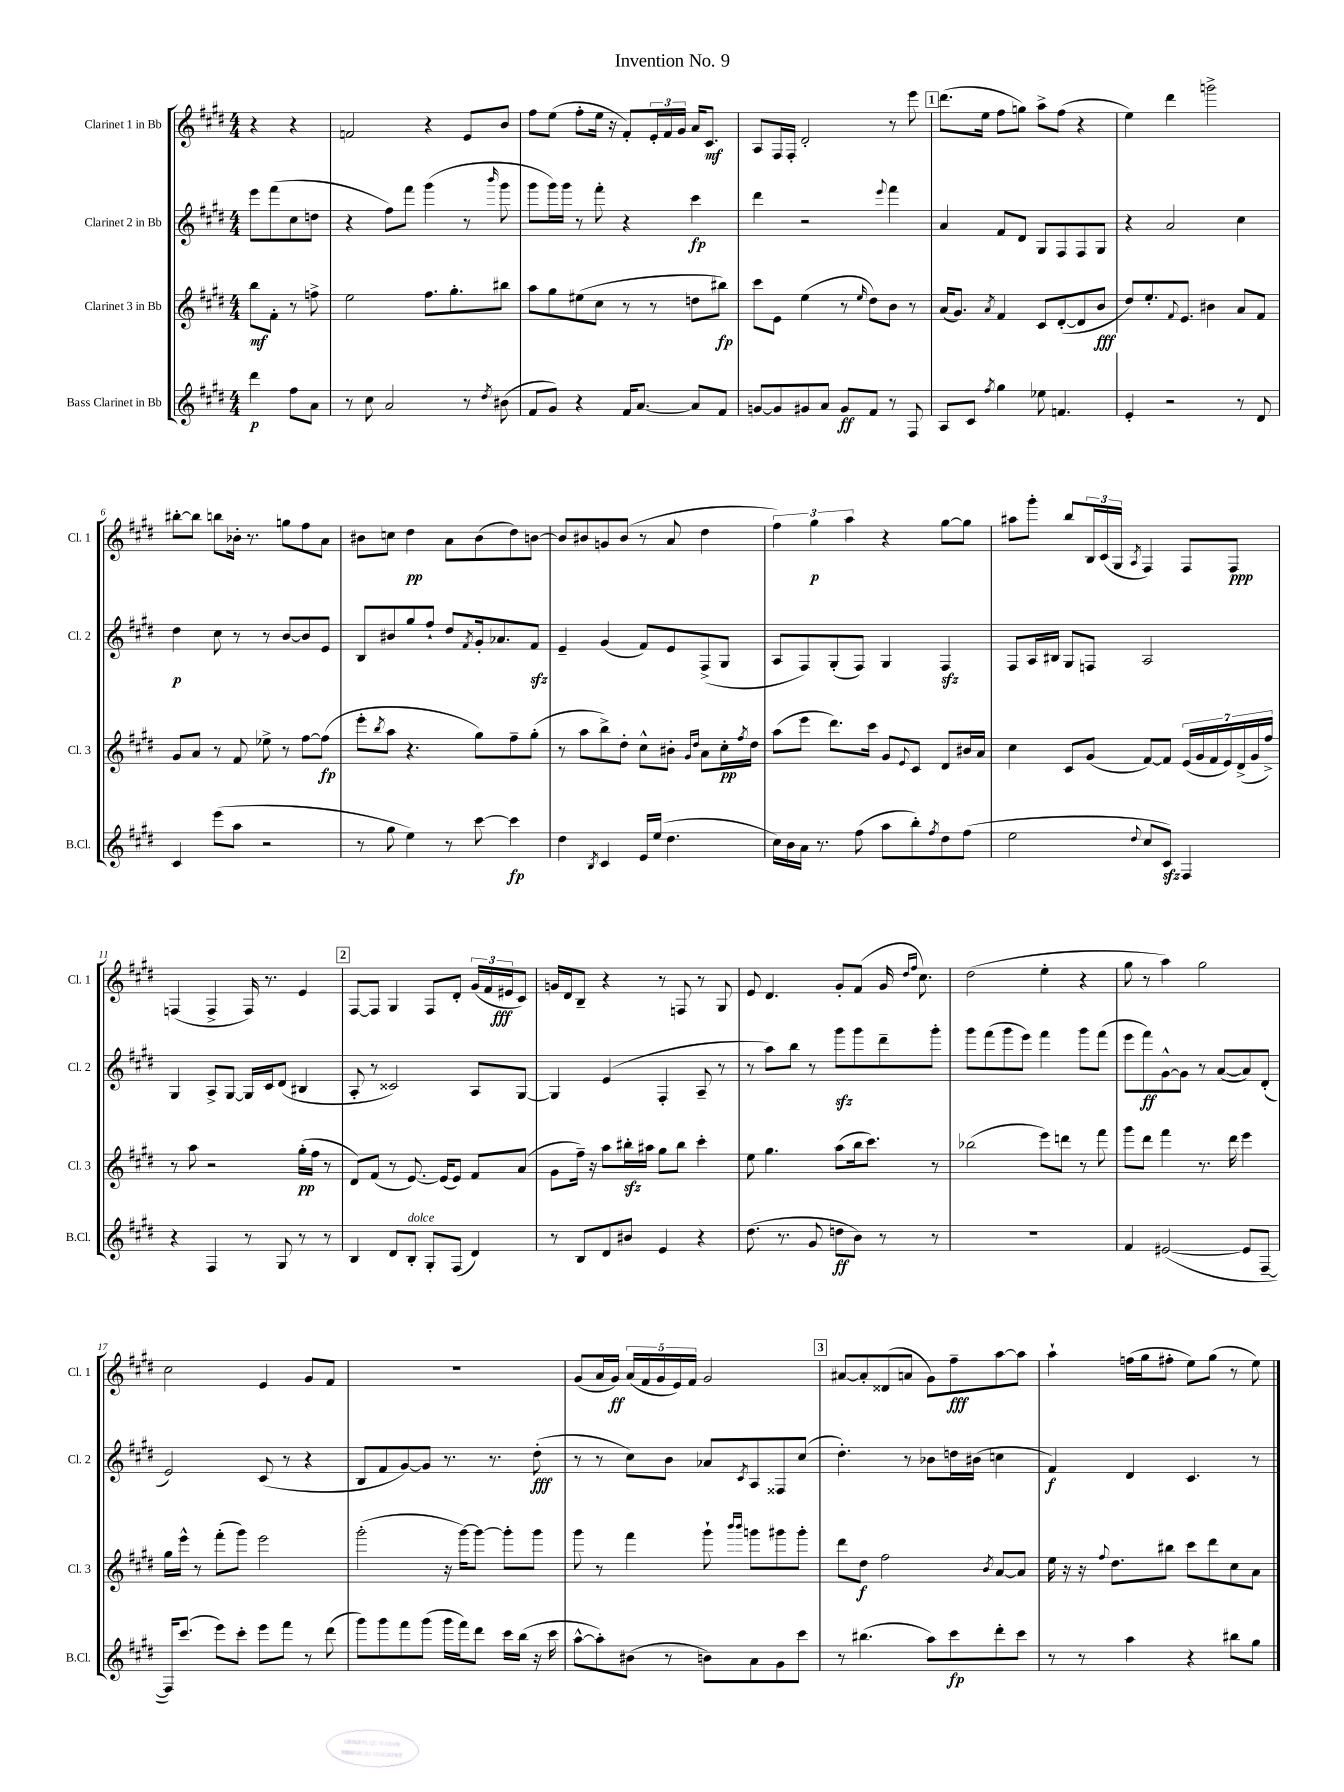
\header { title = "Invention No. 9" }
<<
\new StaffGroup <<
\new Staff = "s0" \with { instrumentName = "Clarinet 1 in Bb" shortInstrumentName = "Cl. 1" } {
    \clef treble \key e \major \numericTimeSignature \time 4/4 \partial 2
    r4 r4 |
    f'2 r4 e'8 b'8 |
    fis''8 e''8( fis''8-. e''16 r16 fis'8-.) \tuplet 3/2 { e'16-. fis'16 gis'16 } a'16 cis'8.\mf |
    a8 fis16 fis16-. dis'2-. r8 e'''8 |
    \mark \markup { \box "1" } dis'''8.( e''16 fis''8 g''8) a''8-> fis''8( r4 |
    e''4) dis'''4 g'''2-> |
    bis''8~-. bis''8 b''8 bes'16-. r8. g''8 fis''8 a'8 |
    bis'8 c''8 dis''4\pp a'8 bis'8( dis''8) b'8~ |
    b'8 bis'8 g'8 bis'8( r8 a'8 dis''4 |
    \tuplet 3/2 { fis''4) gis''4\p a''4 } r4 gis''8~ gis''8 |
    ais''8 gis'''8-. b''8 \tuplet 3/2 { b16 cis'16( gis16 } \acciaccatura { a8 } fis4) fis8 fis8\ppp |
    f4( f4-> f16) r8. e'4 |
    \mark \markup { \box "2" } fis8~ fis8 gis4 fis8 dis'8-. \tuplet 3/2 { gis'16( fis'16 eis'16\fff } cis'8) |
    g'16 dis'16 b8-- r4 r8 f8 r8 gis8 |
    e'8 dis'4. gis'8-. fis'8( gis'16 \grace { dis''16 fis''16 } cis''8.) |
    dis''2( e''4-. r4 |
    gis''8 r8 a''4) gis''2 |
    cis''2 e'4 gis'8 fis'8 |
    R1 |
    gis'8( a'16 gis'16\ff) \tuplet 5/4 { a'16( fis'16 gis'16 e'16) fis'16 } gis'2 |
    \mark \markup { \box "3" } ais'8~ ais'8-. disis'8( a'8 gis'8) fis''8--\fff a''8~ a''8 |
    a''4-! f''16( gis''16 fis''8-. e''8) gis''8( r8 e''8) \bar "|." |
}
\new Staff = "s1" \with { instrumentName = "Clarinet 2 in Bb" shortInstrumentName = "Cl. 2" } {
    \clef treble \key e \major \numericTimeSignature \time 4/4 \partial 2
    e'''8 fis'''8( cis''8 d''8 |
    r4 fis''8) fis'''8 gis'''4( r8 \grace { b'''16 } gis'''8 |
    gis'''8 gis'''16) gis'''16 r8 fis'''8-. r4 cis'''4\fp |
    dis'''4 r2 \appoggiatura { e'''8 } fis'''4 |
    \mark \markup { \box "1" } a'4 fis'8 dis'8 gis8 fis8 fis8 gis8 |
    r4 a'2 cis''4 |
    dis''4\p cis''8 r8 r8 b'8~ b'8 e'8 |
    b8 bis'8 gis''8 fis''8-! dis''8 \acciaccatura { fis'8 } gis'16-. aes'8. fis'8\sfz |
    e'4-- gis'4( fis'8) e'8 fis8->( gis8 |
    a8 fis8) gis8-.( fis8) gis4 fis4\sfz |
    fis8 a16 bis16 gis8 f8 a2 |
    gis4 a8-> gis8~ gis16 cis'16 dis'8( bis4 |
    \mark \markup { \box "2" } a8-. r8 cisis'2) a8 gis8~ |
    gis4 e'4( fis4-. a8-- r8 |
    r8 a''8) b''8 r8 gis'''8\sfz gis'''8 dis'''8-- gis'''8-. |
    gis'''8 fis'''8( gis'''8 e'''8) fis'''4 gis'''8 fis'''8( |
    e'''8 fis'''8\ff) gis'8~-^ gis'8 r8 a'8~( a'8) dis'8-.( |
    e'2) cis'8( r8 r4 |
    b8 fis'8 gis'8~) gis'8 r8. r8. dis''8-.\fff( |
    r8 r8 cis''8) b'8 aes'8 \acciaccatura { cis'8 } a8 fisis8 cis''8( |
    \mark \markup { \box "3" } dis''4.-.) r8 bes'8 d''16 bis'16( c''4 |
    fis'4\f) dis'4 cis'4. r8 \bar "|." |
}
\new Staff = "s2" \with { instrumentName = "Clarinet 3 in Bb" shortInstrumentName = "Cl. 3" } {
    \clef treble \key e \major \numericTimeSignature \time 4/4 \partial 2
    b''8\mf fis'8-. r8 f''8-> |
    e''2 fis''8. gis''8.-. bis''8 |
    a''8 gis''8 eis''8( cis''8 r8 r8 d''8 bis''8\fp) |
    cis'''8 e'8 e''4( r8 \grace { e''16 } dis''8) b'8 r8 |
    \mark \markup { \box "1" } a'16( gis'8.) \acciaccatura { a'8 } fis'4 cis'8 dis'8~-.( dis'8 b'8\fff |
    dis''8) e''8.-. \appoggiatura { fis'8 } e'8. bis'4 a'8 fis'8 |
    gis'8 a'8 r8 fis'8 ees''8-> r8 fis''8~ fis''8\fp( |
    e'''8-. \acciaccatura { b''8 } a''8 r4. gis''8) fis''8-- gis''8-.( |
    r8 a''8 b''8->) dis''8-. cis''8-^ bis'8-. \grace { gis'16 dis''16 } a'8 cis''16-.\pp \acciaccatura { fis''8 } dis''16 |
    a''8( e'''8 dis'''8.) cis'''16 gis'8 \appoggiatura { e'8 } cis'8 dis'8 bis'16 a'16 |
    cis''4 cis'8 gis'8( fis'8~) fis'8 \tuplet 7/4 { e'16( gis'16 fis'16 e'16) dis'16->( gis'16 fis''16->) } |
    r8 a''8 r2 gis''16-.\pp( fis''16 r8 |
    \mark \markup { \box "2" } dis'8) fis'8( r8 e'8.~) e'16( e'8) fis'8 a'8( |
    gis'8 fis''16--) r16 a''8 bis''16-.\sfz ais''16 gis''8 bis''8 cis'''4-. |
    e''8 gis''4. a''8( b''16 cis'''8.) r8 |
    bes''2( e'''8) d'''8 r8 fis'''8 |
    gis'''8 dis'''8 fis'''4 r8. dis'''16 e'''4 |
    gis''16 e'''16-^ r8 fis'''8-.( gis'''8) e'''2 |
    gis'''2-.( r16 gis'''16~) gis'''8~ gis'''8-. gis'''8 |
    gis'''8 r8 fis'''4 gis'''8-! \grace { b'''16 b'''16 } g'''8 gis'''8 gis'''8-. |
    \mark \markup { \box "3" } dis'''8 dis''8\f fis''2 \acciaccatura { b'8 } a'8~ a'8 |
    e''16 r16 r16 \appoggiatura { fis''8 } dis''8. bis''8 cis'''8 dis'''8 cis''8 a'8 \bar "|." |
}
\new Staff = "s3" \with { instrumentName = "Bass Clarinet in Bb" shortInstrumentName = "B.Cl." } {
    \clef treble \key e \major \numericTimeSignature \time 4/4 \partial 2
    dis'''4\p fis''8 a'8 |
    r8 cis''8 a'2 r8 \acciaccatura { dis''8 } bis'8( |
    fis'8 gis'8) r4 fis'16 a'8.~ a'8 fis'8 |
    g'8~ g'8 gis'8 a'8 gis'8\ff fis'8 r8 fis8 |
    \mark \markup { \box "1" } a8 cis'8 \acciaccatura { fis''8 } gis''4 ees''8 f'4. |
    e'4-. r2 r8 dis'8 |
    cis'4 e'''8( a''8 r2 |
    r8 gis''8 e''4) r8 cis'''8~ cis'''4\fp |
    dis''4 \acciaccatura { b8 } cis'4 e'16 e''16( dis''4. |
    cis''16) b'16 a'16 r8. fis''8( a''8 b''8-.) \acciaccatura { fis''8 } dis''8 fis''8( |
    e''2 \appoggiatura { dis''8 } cis''8 cis'8\sfz) fis4 |
    r4 fis4 r8 gis8 r8 r8 |
    \mark \markup { \box "2" } b4 dis'8 b8-.^\markup { \italic "dolce" } gis8-. fis8( dis'4) |
    r8 b8 dis'8 bis'8 e'4 r4 |
    dis''8.( r8. gis'8 d''8\ff b'8) r8 r8 |
    R1 |
    fis'4 eis'2~( eis'8 fis8~-- |
    fis16) cis'''8.( e'''8) cis'''8-. e'''8 fis'''8 r8 dis'''8( |
    gis'''8) gis'''8 fis'''8 gis'''8( gis'''16 fis'''16) dis'''8 cis'''16 b''16( r16 cis'''16 |
    a''8~-^ a''8-.) bis'8( r8 b'8) a'8 gis'8 cis'''8 |
    \mark \markup { \box "3" } r8 bis''4.( a''8) cis'''8\fp dis'''8-. cis'''8 |
    r8 r8 a''4 r4 bis''8 gis''8 \bar "|." |
}
>>
>>
